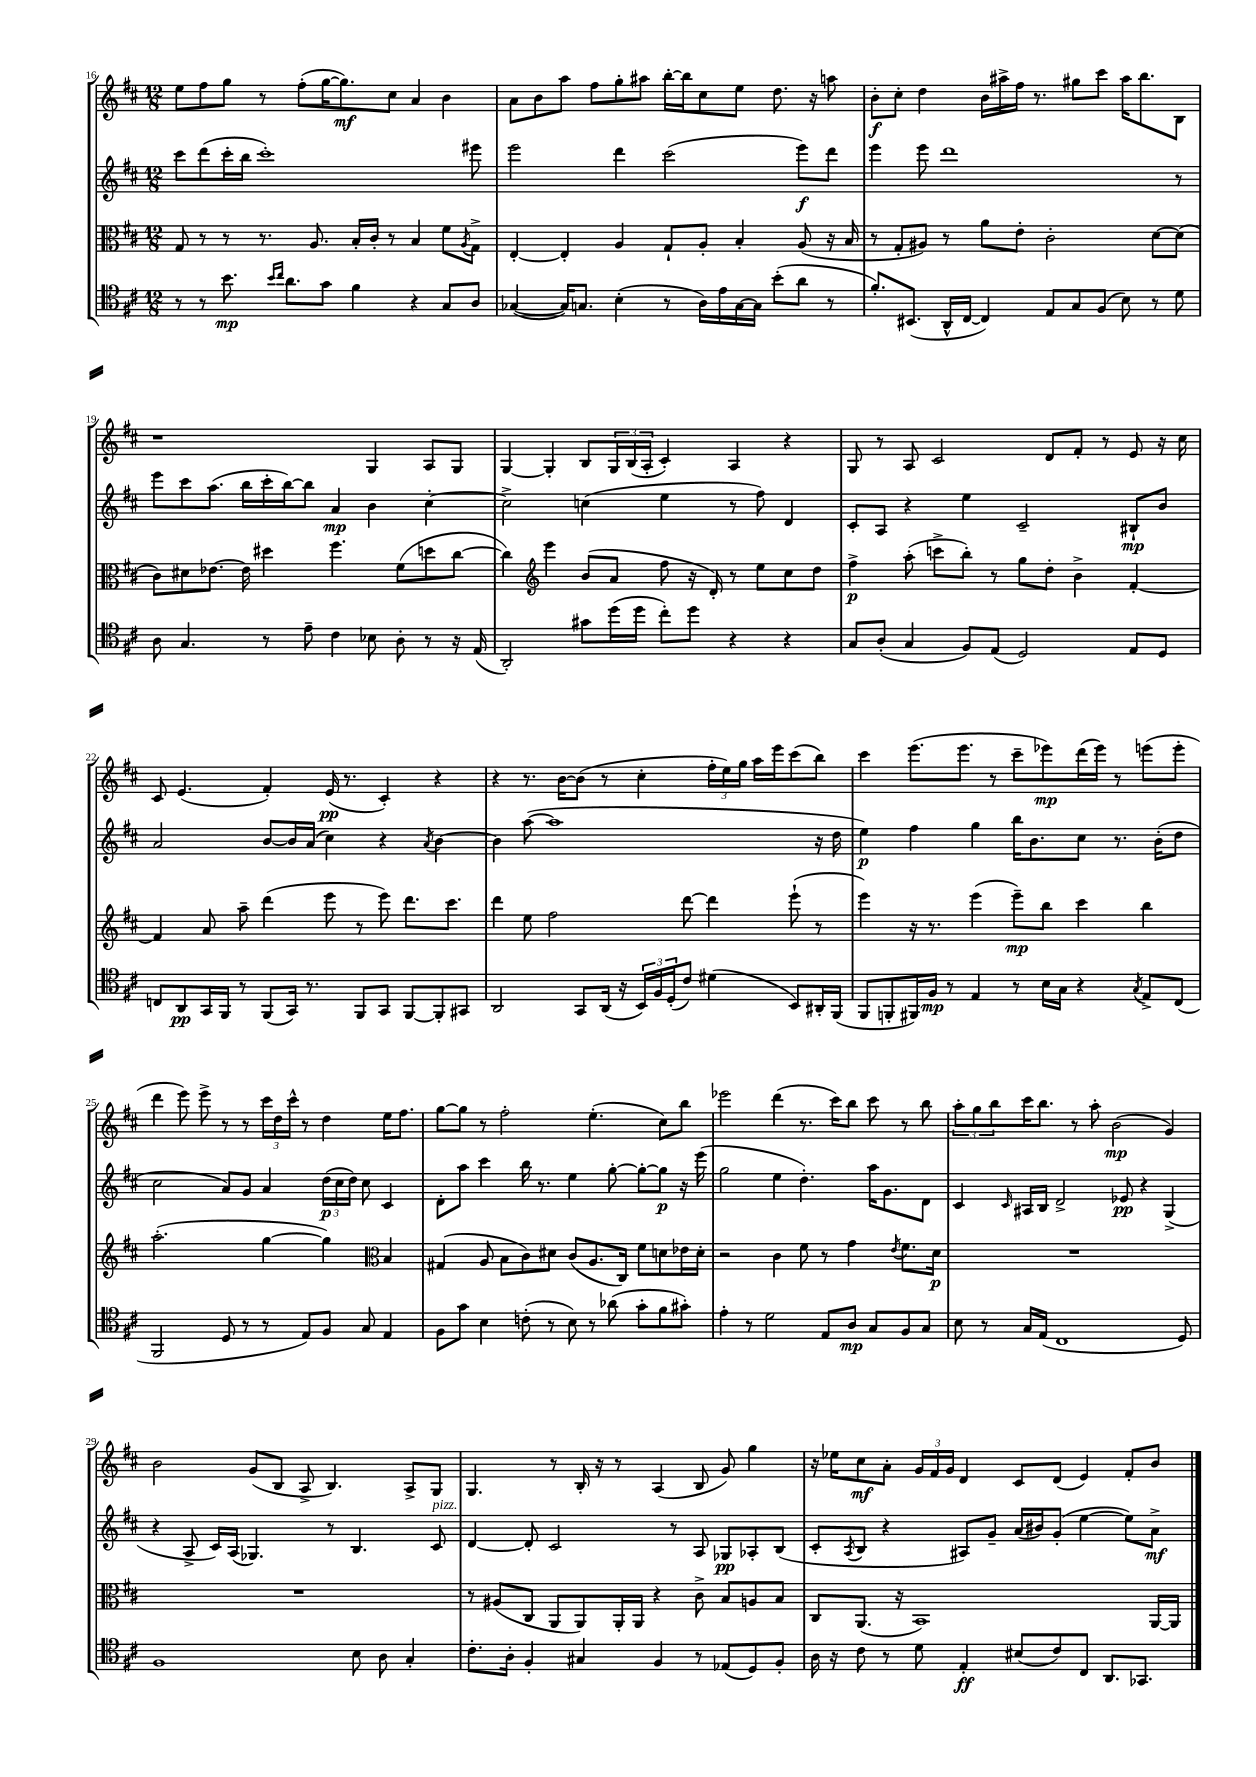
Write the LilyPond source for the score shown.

<<
\new StaffGroup <<
\new Staff = "s0" {
    \clef treble \key d \major \numericTimeSignature \time 12/8
    e''8 fis''8 g''8 r8 fis''8-.( g''16~ g''8.\mf) cis''8 a'4 b'4 |
    a'8 b'8 a''8 fis''8 g''8-. ais''8 b''16~-. b''16 cis''8 e''8 d''8. r16 a''8 |
    b'8-.\f cis''8-. d''4 b'16 ais''16-> fis''16 r8. gis''8 cis'''8 ais''16 b''8. b8 |
    r1 g4 a8 g8 |
    g4~ g4-. b8 \tuplet 3/2 { g16 b16( a16-. } cis'4-.) a4 r4 |
    g8 r8 a8 cis'2 d'8 fis'8-. r8 e'8 r16 cis''16 |
    cis'8 e'4.( fis'4-.) e'16\pp( r8. cis'4-.) r4 |
    r4 r8. b'16~ b'8( r8 cis''4-. \tuplet 3/2 { fis''16-. e''16) g''16 } a''16 e'''16 cis'''8( b''8) |
    cis'''4 e'''8.( e'''8. r8 cis'''8-- ees'''8\mp) d'''16( ees'''16) r8 e'''8( e'''8-. |
    d'''4 e'''8) e'''8-> r8 r8 \tuplet 3/2 { cis'''16 d''16 cis'''16-^ } r8 d''4 e''16 fis''8. |
    g''8~ g''8 r8 fis''2-. e''4.-.( cis''8) b''8 |
    ees'''2 d'''4( r8. cis'''16) b''8 cis'''8 r8 b''8 |
    \tuplet 3/2 { a''8-. g''8 b''8 } cis'''16 b''8. r8 a''8-. b'2\mp( g'4) |
    b'2 g'8( b8 a8-> b4.) a8-> g8 |
    g4. r8 b16-. r16 r8 a4( b8 g'8) g''4 |
    r16 ees''16 cis''8\mf a'8-. \tuplet 3/2 { g'16 fis'16 g'16 } d'4 cis'8 d'8( e'4) fis'8-. b'8 \bar "|." |
}
\new Staff = "s1" {
    \clef treble \key d \major \numericTimeSignature \time 12/8
    cis'''8 d'''8( cis'''16-. b''16 cis'''1-.) eis'''8 |
    e'''2 d'''4 cis'''2( e'''8\f) d'''8 |
    e'''4 e'''8 d'''1 r8 |
    e'''8 cis'''8 a''8.( b''16 cis'''16-. b''16~) b''8 a'4\mp b'4 cis''4~-. |
    cis''2-> c''4( e''4 r8 fis''8) d'4 |
    cis'8-. a8 r4 e''4 cis'2-- bis8-!\mp b'8 |
    a'2 b'8~ b'16 a'16( cis''4) r4 \acciaccatura { a'8 } b'4~ |
    b'4 a''8~( a''1 r16 d''16 |
    e''4\p) fis''4 g''4 b''16 b'8. cis''8 r8. b'16-.( d''8 |
    cis''2 a'8) g'8 a'4 \tuplet 3/2 { d''16\p( cis''16 d''16) } cis''8 cis'4 |
    d'8-. a''8 cis'''4 b''16 r8. e''4 g''8~-. g''8~-. g''8\p r16 e'''16( |
    g''2 e''4 d''4.-.) a''16 g'8. d'8 |
    cis'4 \grace { cis'16 } ais16 b16 d'2-> ees'8\pp r4 g4->( |
    r4 a8-> cis'16) a16( ges4.) r8 b4. cis'8^\markup { \italic "pizz." } |
    d'4~ d'8-. cis'2 r8 a8 ges8\pp aes8-. b8( |
    cis'8-. \acciaccatura { a8 } b8 r4 ais8) g'8-- a'16( bis'16) g'8-.( e''4~ e''8) a'8->\mf \bar "|." |
}
\new Staff = "s2" {
    \clef alto \key d \major \numericTimeSignature \time 12/8
    g8 r8 r8 r8. a8. b16-. cis'16-. r8 b4 fis'8 \acciaccatura { a8 } g8-> |
    e4~-. e4-. a4 g8-! a8-. b4-. a8( r16 b16 |
    r8 g8-. ais8) r8 a'8 e'8-. cis'2-. d'8~ d'8( |
    cis'8) dis'8 ees'8.~ ees'16 dis''4 fis''4. fis'8( d''8 cis''8~ |
    cis''4) \clef treble e'''4 b'8( a'8 fis''8 r16 d'16-.) r8 e''8 cis''8 d''8 |
    fis''4->\p a''8-.( c'''8-> b''8-.) r8 g''8 d''8-. b'4-> fis'4~-. |
    fis'4 a'8 a''8-- d'''4( e'''8 r8 e'''8) d'''8. cis'''8. |
    d'''4 e''8 fis''2 d'''8~ d'''4 e'''8-!( r8 |
    e'''4) r16 r8. e'''4( e'''8--\mp) b''8 cis'''4 b''4 |
    a''2.-.( g''4~ g''4) \clef alto b4 |
    gis4( a8 b8 cis'8) dis'8 cis'8( a8. cis16) fis'8 d'8 ees'16 d'16-. |
    r2 cis'4 fis'8 r8 g'4 \acciaccatura { e'8 } fis'8. d'16\p |
    R1. |
    R1. |
    r8 ais8( cis8 a,8 a,8) a,16-. a,16 r4 cis'8-> b8 a8 b8 |
    cis8 a,8.( r16 b,1) a,16~ a,16 \bar "|." |
}
\new Staff = "s3" {
    \clef tenor \key d \major \numericTimeSignature \time 12/8
    r8 r8 b'8.\mp \grace { b'16 cis''16 } a'8. g'8 fis'4 r4 g8 a8 |
    ges4~( ges16) g8. b4-.( r8 a16) e'16 g16~ g16 b'8-.( a'8 r8 |
    fis'8.-.) bis,8.( a,16-^ cis16~ cis4) e8 g8 fis8( b8) r8 d'8 |
    a8 g4. r8 e'8-- cis'4 bes8 a8-. r8 r16 e16( |
    a,2-.) gis'8 d''16( d''16 cis''8-.) d''8 r4 r4 |
    g8 a8-.( g4 fis8) e8( d2) e8 d8 |
    c8 a,8\pp g,16 fis,16 r8 fis,8( g,16) r8. fis,8 g,8 fis,8~ fis,8-. gis,8 |
    a,2 g,8 a,16( r16 \tuplet 3/2 { b,16) fis16 d16-.( } cis'8) dis'4( b,8) ais,16-. fis,16( |
    fis,8 f,8-. fis,16) fis16\mp r8 e4 r8 b16 g16 r4 \acciaccatura { g8 } e8-> cis8( |
    fis,2 d8 r8 r8 e8) fis8 g8 e4 |
    fis8 g'8 b4 c'8-.( r8 b8) r8 aes'8( g'8-. fis'8 gis'8-.) |
    e'4-. r8 d'2 e8 a8\mp g8 fis8 g8 |
    b8 r8 g16 e16( cis1 d8) |
    fis1 b8 a8 g4-. |
    cis'8.-. a16-. fis4-. gis4 fis4 r8 ees8( d8) fis8-. |
    a16 r16 cis'8 r8 d'8 e4-.\ff bis8( cis'8) cis8 a,8. ges,8. \bar "|." |
}
>>
>>
\layout { \context { \Score currentBarNumber = #16 } }
